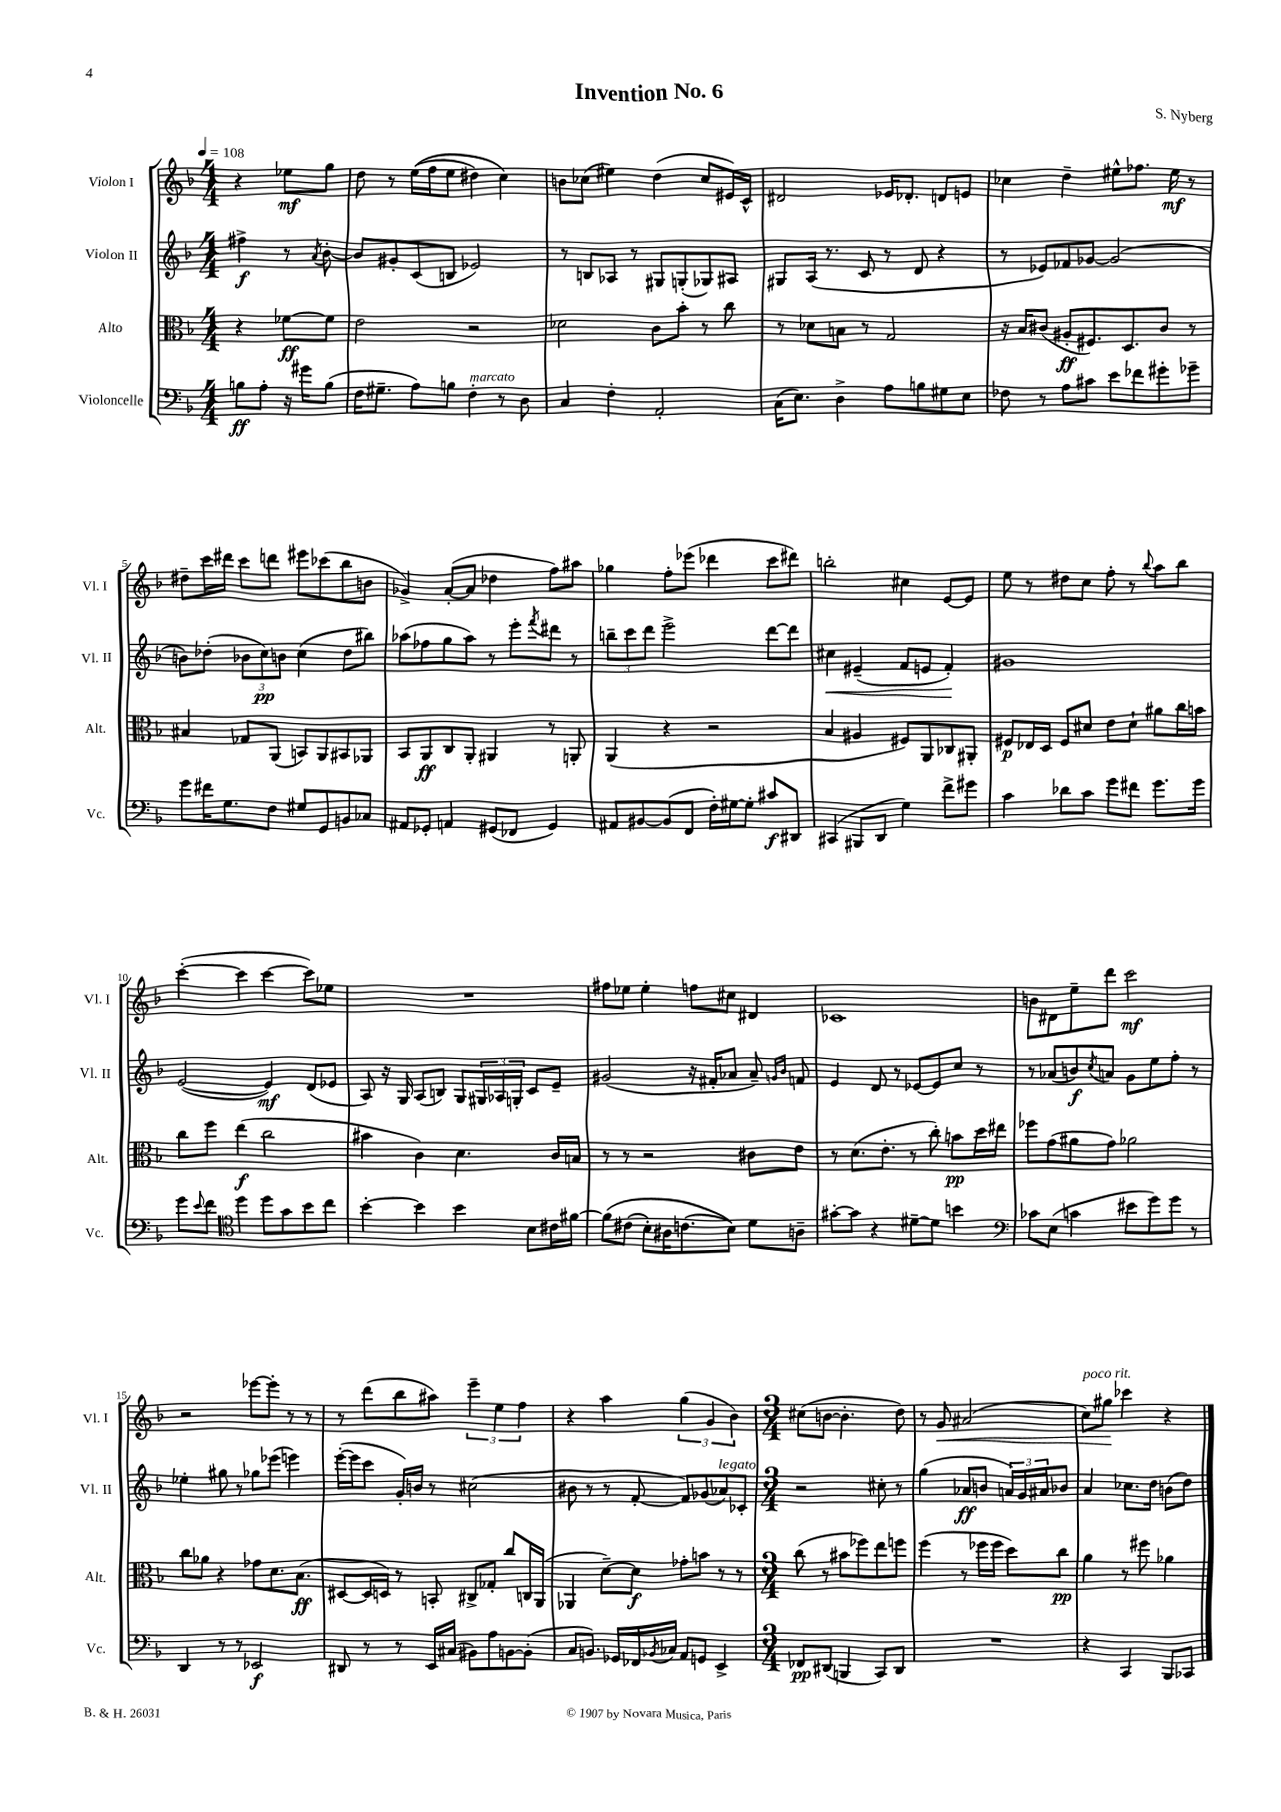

**kern	**kern	**kern	**kern
*staff4	*staff3	*staff2	*staff1
*clefF4	*clefC3	*clefG2	*clefG2
*k[b-]	*k[b-]	*k[b-]	*k[b-]
*M4/4	*M4/4	*M4/4	*M4/4
*MM108	*MM108	*MM108	*MM108
8B\L	4r	4ff#^\	4r
8A'\J	.	.	.
16r	[8f-\L	8r	8ee-\L
16g#\LK	.	.	.
.	.	8qa/	.
(8B\J	8f-\]J	[8b-'\	8gg\J
=	=	=	=
16F\LK	2e\	8b-/]L	8dd\
8.G#~\J	.	.	.
.	.	8g#'/	8r
8A\L)	.	(8c/	&((16ee\LL
.	.	.	16ff\J
8B\J	.	8B/J	8ee\J
4F'\	2r	2e-/)	4dd#\)
8r	.	.	4cc\&)
8D\	.	.	.
=	=	=	=
4C/	2d-\	8r	8b\L
.	.	8B/L	(8cc-\J
4F'\	.	8A-/J	4ee#\)
.	.	8r	.
2AA'/	8c\L	8G#/L	(4dd\
.	8b-'\J	(8G'/	.
.	8r	8G-/)	8cc-/L
.	8cc\	8A#/J	16e#/L)
.	.	.	16c^^/JJ
=	=	=	=
(16C\LK	8r	8G#/L	2d#/
8.E\J)	.	.	.
.	8d-\L	(16A/Jk	.
.	.	8.r	.
4D^\	8B\J	.	.
.	8r	8c/	.
8A\L	2G/	8r	16e-/LK
.	.	.	8.d-'/J
8B\	.	8d/	.
8G#\	.	4r	8d/L
8E\J	.	.	8e/J
=	=	=	=
8F-\	16r	8r	4cc-\
.	16B-/LK	.	.
8r	(8c#/J	8e-/L)	.
8A\L	8A#'/L	8f-/	4dd~\
8c#\J	8.F#/)	[8g-/J	.
8e\L	.	(2g-/]	8ee#^^\L
.	8.D/	.	.
8f-\	.	.	8.ff-\J
8g#'\	8c#/J	.	.
.	.	.	16ee#\
8g-~\J	8r	.	8r
=	=	=	=
8g\L	4B#/	8b\L)	8dd#~\L
16f#\K	.	(8dd-'\J	16ccc\L
8.G\	.	.	16ddd#\JJ
.	8G-/L	12b-\L	8ccc\L
.	.	12cc\)	.
8F\J	(8AA/J	.	8ddd\J
.	.	12b\J	.
8G#/L	8BB/L)	(4cc\	8eee#\L
8GG/	8AA/	.	(8ccc-\
8BB/	8BB#/	8dd-\L	8bb-\
8C-/J	8AA-/J	8bb#\J)	8b\J
=	=	=	=
8AA#/L	8BB-/L	(8aa-\L	4g-^/)
8GG-'/J	8AA/	8ff-\	.
4AA/	8C/	8gg\	([8a'/L
.	8AA'/J	8aa-\J)	8a/]J
(8GG#/L	4AA#/	8r	4dd-\
8FF-/J	.	8eee'\L	.
.	.	8qfff/	.
4GG#/)	8r	8ddd#\J	8ff\L)
.	8AA'/	8r	8aa#\J
=	=	=	=
8AA#/L	(4AA/	12bb~\L	4gg-\
.	.	12ccc\	.
[8BB#/	.	.	.
.	.	12ddd\J	.
(8BB#/]	4r	2eee^\	8ff'\L
8FF/J	.	.	(8eee-\J
16F'\LL)	2r	.	4ddd-\
[16G#\J	.	.	.
8G#'\]J	.	.	.
8c#/L	.	[8ddd\L	8ccc\L
8DD#/J	.	8ddd\]J	8ddd#\J)
=	=	=	=
(4CC#/	4B-/	4cc#\	2bb'\
8BBB#/L	4A#/	(4e#~/	.
8DD/J	.	.	.
4G\)	8F#/L)	8f/L	4cc#\
.	8AA/	8e/J	.
8f^\L	8C-/	4f'/)	[8e/L
8g#\J	8AA#'/J	.	8e/]J
=	=	=	=
4c\	8F#/L	1g#	8ee\
.	16E-/L	.	8r
.	16D/JJ	.	.
8d-\L	8F#/L	.	8dd#\L
8c\J	8d#/J	.	8cc\J
8g\L	8e\L	.	8ff'\
8f#\J	8d#`\J	.	8r
.	.	.	8qqbb-/
8.g\L	8a#\L	.	8aa\L
.	16cc\L	.	8bb-\J
16g\Jk	16b\JJ	.	.
=	=	=	=
8g\L	8cc\L	([2e/	([4ccc'\
8qqe/	.	.	.
8f\J	8ff\J	.	.
*clefC4	*	*	*
4dd\	(4ee\	.	4ccc\]
8dd\L	2cc\	4e/])	[4ccc\
8g\	.	.	.
8b-\	.	(8d/L	8ccc\]L)
8cc\J	.	8e-/J	8ee-\J
=	=	=	=
[4b-'\	4b#\	8A/)	1r
.	.	16r	.
.	.	16G/	.
4b-\]	4c\)	(8A/L	.
.	.	8B/J)	.
4b-\	4.d\	8G/L	.
.	.	24G#/L	.
.	.	24A-/	.
.	.	24G'/JJ	.
8B-\L	.	8c/L	.
16c#\L	16c/LL	8e~/J	.
[16f#\JJ	16B/JJ	.	.
=	=	=	=
&(8f#\]L	8r	(2g#/	8ff#\L
(8c#\J	8r	.	8ee-\J
8B-'\L)	2r	.	4ee-'\
16A#\K	.	.	.
(8.c\	.	.	.
.	.	16r	8ff\L
.	.	16f#'/LK	.
8B-\J)&)	.	8a-/J	8cc#\J
8d\L	8c#\L	8a-~/)	4d#/
.	.	16qqg/LL	.
.	.	16qqb-/JJ	.
8A~\J	8e\J	8f/	.
=	=	=	=
[8g#'\L	8r	4e/	1c-
8g#\]J	(8.d\L	.	.
4r	.	8d/	.
.	8.e'\J	.	.
.	.	8r	.
[8d#~\L	8r	[8e-/L	.
8d#\]J	8cc'\)	8e-/]	.
4b\	8b\L	8cc/J	.
.	16dd\L	8r	.
.	16ee#\JJ	.	.
=	=	=	=
*clefF4	*	*	*
8c-\L	8ff-\L	8r	8b\L
(8E\J	(8g\	(8a-/L	8d#\
4c\	8a#\	8b/)	8ee~\
.	.	8qcc/	.
.	8g\J)	8a/J	8ddd\J
8e#\L	2a-\	8g\L	2ccc\
8g\)	.	8ee\	.
8g\J	.	8ff'\J	.
8r	.	8r	.
=	=	=	=
4DD/	8cc\L	4ee-'\	2r
.	8a-\J	.	.
8r	4r	8gg#\	.
8r	.	8r	.
2EE-/	8g-\L	8gg-\L	[8eee-\L
.	8.d\	(8eee-\J	8eee-'\]J
.	.	4eee\)	8r
.	(8.B-\J	.	.
.	.	.	8r
=	=	=	=
8DD#/	[8D#/L	([16eee'\LL	8r
.	.	16eee\]J	.
8r	16D#/]L	8ccc\J	(8ddd\L
.	16D/JJ)	.	.
8r	8r	16g'/LL)	8bb-\
.	.	16b/JJ	.
16EE/LL	8BB'/	8r	8aa#\J)
(16C#/JJ	.	.	.
8BB#\L)	8C#^/L	(2cc#\	6eee~\
8A\	8G-'/J	.	.
.	.	.	6ee\
[8BB\	8cc/L	.	.
.	.	.	6ff\
(8BB'\]J	16C/L	.	.
.	(16AA/JJ	.	.
=	=	=	=
8C/L	4AA-/	8b#\	4r
8.BB/J)	.	8r	.
.	[8d~\L)	8r	4aa\
16GG-/LL	.	.	.
16FF-/	8d\]J	[8f'/	.
8qBB-/	.	.	.
16C-/JJ	.	.	.
8AA/L	8g-'\L	8f/]L)	(6gg\
8GG/J	8b\J	(8g-/	.
.	.	.	6g/
4EE^/	8r	8a-/)	.
.	.	.	6b-\)
.	8r	8c-'/J	.
=	=	=	=
*M3/4	*M3/4	*M3/4	*M3/4
8FF-/L	(8cc\	2r	(8cc#\L
(8DD#/J	8r	.	[8b\J
4BBB/	8b#\L	.	4.b'\]
.	8ff-\)	.	.
8CC/L)	8ee\	8cc#'\	.
8DD#/J	8ff\J	8r	8dd\)
=	=	=	=
2.r	(4ff\	(4gg\	8r
.	.	.	8g/
.	8r	8a-/L	(2a#/
.	16ff-\LL	8b/J	.
.	16ff-\JJ	.	.
.	8dd\L)	24a/LL)	.
.	.	24g/	.
.	.	24a#/J	.
.	8cc\J	8b-/J	.
=	=	=	=
4r	4a\	4a/	8cc\L)
.	.	.	8gg#\J
4CC/	8r	8.cc-\L	4ccc-\
.	8ff#\	.	.
.	.	16dd\Jk	.
8BBB-/L	4a-\	(8b\L	4r
8CC-/J	.	8dd\J)	.
==	==	==	==
*-	*-	*-	*-
